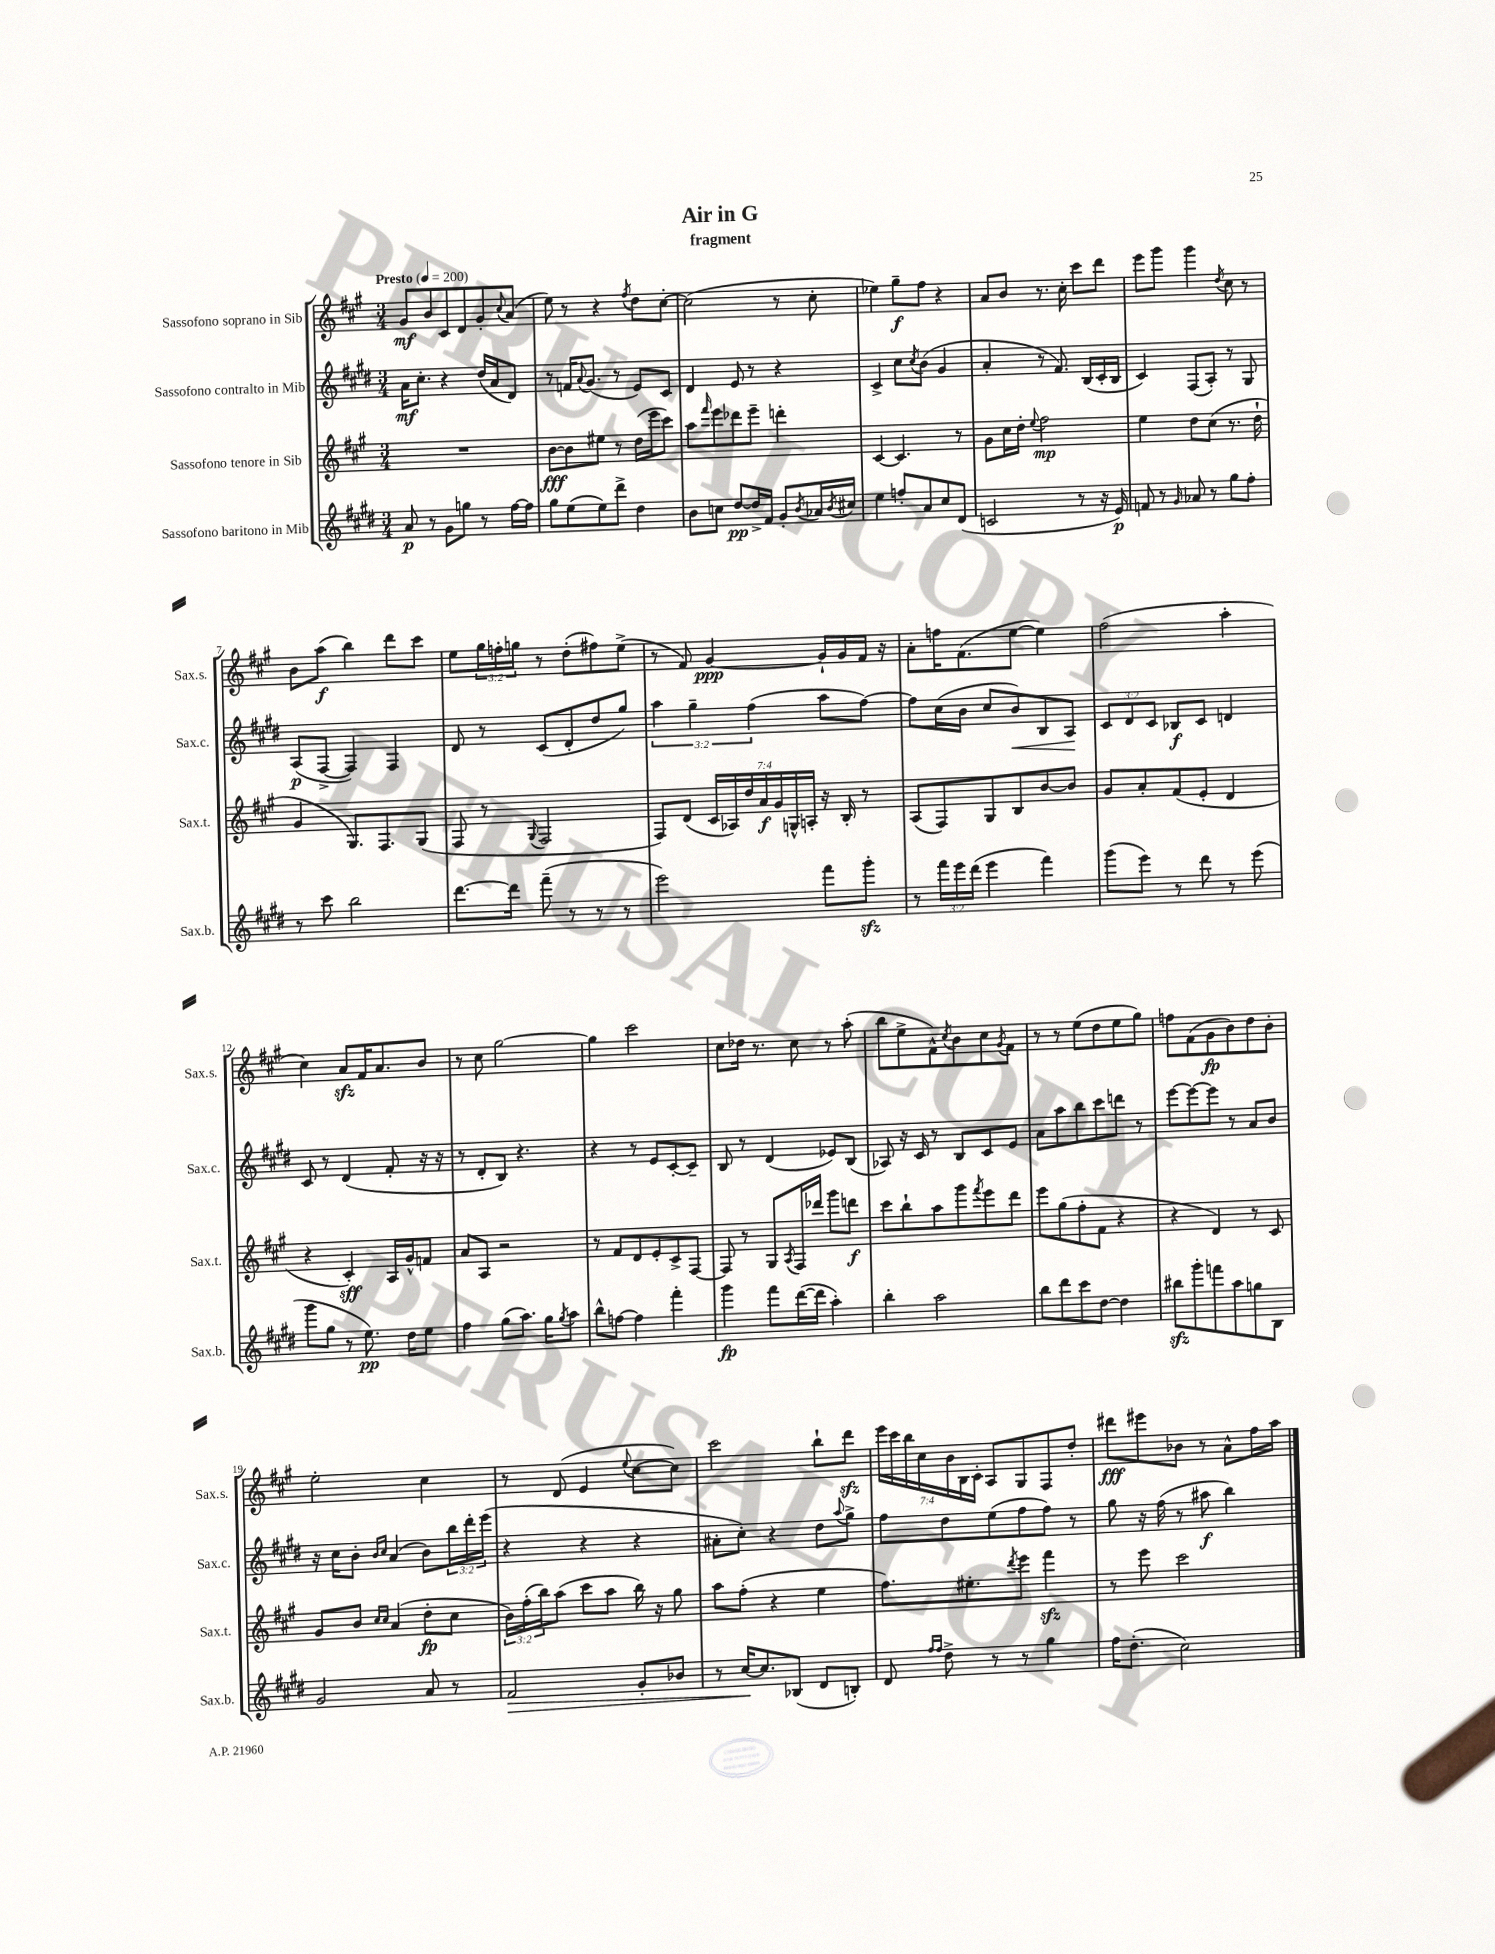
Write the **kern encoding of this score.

**kern	**dynam	**kern	**dynam	**kern	**dynam	**kern	**dynam
*part4	*part4	*part3	*part3	*part2	*part2	*part1	*part1
*staff4	*staff4	*staff3	*staff3	*staff2	*staff2	*staff1	*staff1
*I"Sassofono baritono in Mib	*	*I"Sassofono tenore in Sib	*	*I"Sassofono contralto in Mib	*	*I"Sassofono soprano in Sib	*
*I'Sax.b.	*	*I'Sax.t.	*	*I'Sax.c.	*	*I'Sax.s.	*
*clefG2	*	*clefG2	*	*clefG2	*	*clefG2	*
*k[f#c#g#d#]	*	*k[f#c#g#]	*	*k[f#c#g#d#]	*	*k[f#c#g#]	*
*M3/4	*	*M3/4	*	*M3/4	*	*M3/4	*
*MM200	*	*MM200	*	*MM200	*	*MM200	*
=1	=1	=1	=1	=1	=1	=1	=1
!	!	!	!	!	!	!LO:TX:a:B:t=Presto	!
8a/	p	2.r	.	16a\KL	mf	8g#/L	mf
.	.	.	.	8.cc#'\J	.	.	.
8r	.	.	.	.	.	8b/	.
8g#\L	.	.	.	4r	.	8c#/	.
8ggn\J	.	.	.	.	.	8d/	.
8r	.	.	.	(16dd#/LL	.	8g#'/	.
.	.	.	.	16a/J	.	.	.
.	.	.	.	.	.	8qqcc#/	.
[16ff#\LL	.	.	.	8d#/J)	.	(8a/J	.
16ff#\JJ]	.	.	.	.	.	.	.
=2	=2	=2	=2	=2	=2	=2	=2
8gg#\L	.	[8b\L	fff	8r	.	8ee\)	.
(8ee\	.	8b\]	.	16fn/KL	.	8r	.
.	.	.	.	8qqa/	.	.	.
.	.	.	.	(8.g#/J	.	.	.
8ee\)	.	8ee#X\J	.	.	.	4r	.
8ddd#^\J	.	8r	.	8r	.	.	.
.	.	.	.	.	.	8qff#/	.
4dd#\	.	(16dd\LL	.	8e/L)	.	8dd\L	.
.	.	16eee\J	.	.	.	.	.
.	.	8ccc#\J)	.	8c#/J	.	[8cc#'\J	.
=3	=3	=3	=3	=3	=3	=3	=3
8b\L	.	8aa\L	.	4d#/	.	(2cc#\]	.
.	.	16qqfff#/	.	.	.	.	.
8ccn\J	.	8eee\	.	.	.	.	.
[8dd#/L	pp	8ddd-X\	.	8e/	.	.	.
16dd#^/L]	.	8eee~\J	.	8r	.	.	.
16f#/JJ	.	.	.	.	.	.	.
8g#'/L	.	4dddn'\	.	4r	.	8r	.
8qb/	.	.	.	.	.	.	.
16a-X/L	.	.	.	.	.	8cc#'\	.
8qb/	.	.	.	.	.	.	.
16cc#X/JJ	.	.	.	.	.	.	.
=4	=4	=4	=4	=4	=4	=4	=4
4ee\	.	[4c#/	.	4c#^/	.	4ee-X\)	.
8ffn'/L	.	4.c#/]	.	8cc#\L	.	8gg#~\L	f
.	.	.	.	8qcc#/	.	.	.
8a/	.	.	.	(8b\J	.	8ff#\J	.
8cc#/	.	.	.	4g#/	.	4r	.
(8d#/J	.	8r	.	.	.	.	.
=5	=5	=5	=5	=5	=5	=5	=5
2cn/	.	8g#\L	.	4a'/	.	8a/L	.
.	.	16cc#\L	.	.	.	8b/J	.
.	.	16dd'\JJ	.	.	.	.	.
.	.	8qqee/	.	.	.	.	.
.	.	2ff#\	mp	8r	.	8.r	.
.	.	.	.	8.f#/)	.	.	.
.	.	.	.	.	.	16cc#'\	.
8r	.	.	.	.	.	8ccc#\L	.
.	.	.	.	(16B/LL	.	.	.
16r	.	.	.	16c#'/	.	8ddd\J	.
16e/)	p	.	.	16B/JJ	.	.	.
=6	=6	=6	=6	=6	=6	=6	=6
8fn/	.	4ee\	.	4c#/)	.	8eee\L	.
8r	.	.	.	.	.	8ggg#\J	.
16qqg#/	.	.	.	.	.	.	.
8a-X/	.	8dd\L	.	(8F#/L	.	4ggg#\	.
8r	.	(8cc#\J	.	8A'/J)	.	.	.
.	.	.	.	.	.	8qdd/	.
8gg#\L	.	8.r	.	8r	.	8cc#\	.
8ff#'\J	.	.	.	8G#/	.	8r	.
.	.	16dd`\	.	.	.	.	.
!!LO:LB:g=z
=7	=7	=7	=7	=7	=7	=7	=7
8r	.	4g#/	.	(8A/L	p	8b\L	.
8ccc#\	.	.	.	[8F#^/J	.	(8aa\J	f
2bb\	.	8.G#/L)	.	4F#/])	.	4bb\)	.
.	.	8.F#/	.	.	.	.	.
.	.	.	.	4F#/	.	8ddd\L	.
.	.	(8G#/J	.	.	.	8ccc#\J	.
=8	=8	=8	=8	=8	=8	=8	=8
[8.ddd#\L	.	8F#/	.	8d#/	.	8ee\L	.
.	.	8r	.	8r	.	24gg#\L	.
.	.	.	.	.	.	24ffn'\	.
16ddd#\Jk]	.	.	.	.	.	.	.
.	.	.	.	.	.	24ggn\JJ	.
.	.	8qqG#/	.	.	.	.	.
(8fff#~\	.	2F#/	.	(8c#/L	.	8r	.
8r	.	.	.	8d#'/	.	(8dd'\L	.
8r	.	.	.	8dd#/	.	8ff#X\)	.
8r	.	.	.	8gg#/J)	.	(8ee^\J	.
=9	=9	=9	=9	=9	=9	=9	=9
2eee\)	.	8F#/L)	.	6aa\	.	8r	.
.	.	(8d/J	.	.	.	8f#/)	.
.	.	.	.	6gg#~\	.	.	.
.	.	28c#/LL	.	.	.	[4g#/	ppp
.	.	28A-X/)	.	.	.	.	.
.	.	28dd/	.	.	.	.	.
.	.	.	.	(6ff#\	.	.	.
.	.	28a/	f	.	.	.	.
.	.	28g#/	.	.	.	.	.
.	.	28Gn^^/	.	.	.	.	.
.	.	28An'/JJ	.	.	.	.	.
8fff#\L	.	16r	.	8aa\L	.	16g#`/LL]	.
.	.	16B'/	.	.	.	16g#/	.
8ggg#zz'\J	.	8r	.	[8ff#\J)	.	16f#/JJ	.
.	.	.	.	.	.	16r	.
=10	=10	=10	=10	=10	=10	=10	=10
8r	.	(8A/L	.	8ff#\L]	.	8a'\L	.
24fff#\LL	.	8F#/)	.	(16cc#\L	.	16ffn\K	.
24eee\	.	.	.	.	.	.	.
.	.	.	.	16b\JJ	.	(8.f#\	.
(24ddd#\JJ	.	.	.	.	.	.	.
4eee\	.	8G#/	.	8cc#/L	.	.	.
!	!	!	!	!	!LO:HP:b	!	!
.	.	8B/	.	8b/)	<	[8ee\J	.
4fff#\)	.	[8b/	.	8B/	.	4ee\])	.
.	.	8b/J]	.	8A/J	.	.	.
.	.	.	.	.	[	.	.
=11	=11	=11	=11	=11	=11	=11	=11
(8ggg#\L	.	8g#/L	.	12c#/L	.	(2ff#\	.
.	.	.	.	12d#/	.	.	.
8eee\J)	.	8a'/	.	.	.	.	.
.	.	.	.	12c#/J	.	.	.
8r	.	(8f#/	.	8B-X/L	f	.	.
8ddd#\	.	8e'/J	.	8c#/J	.	.	.
8r	.	4d/	.	4dn/	.	4aa'\	.
(8eee\	.	.	.	.	.	.	.
!!LO:LB:g=z
=12	=12	=12	=12	=12	=12	=12	=12
8ggg#\L	.	4r	.	8c#/	.	4cc#\)	.
8gg#\J	.	.	.	8r	.	.	.
8r	.	4c#'/)	sff	(4d#/	.	8azz/L	.
8.ee\)	pp	.	.	.	.	16f#/K	.
.	.	.	.	.	.	8.a/	.
.	.	16A/LL	.	8f#'/	.	.	.
16dd#\KL	.	16g#^^/J	.	.	.	.	.
8ee\J	.	8fn/J	.	16r	.	8b/J	.
.	.	.	.	16r	.	.	.
=13	=13	=13	=13	=13	=13	=13	=13
4ff#\	.	8a/L	.	8r	.	8r	.
.	.	8A/J	.	8d#'/L	.	8cc#\	.
(8gg#\L	.	2r	.	8B/J)	.	[2gg#\	.
8.aa\J)	.	.	.	4.r	.	.	.
16gg#\KL	.	.	.	.	.	.	.
8qgg#/	.	.	.	.	.	.	.
8aa\J	.	.	.	.	.	.	.
=14	=14	=14	=14	=14	=14	=14	=14
8bb^^\L	.	8r	.	4r	.	4gg#\]	.
[8ffn\J	.	8f#/L	.	.	.	.	.
4ff\]	.	8d/	.	8r	.	2ccc#\	.
.	.	8e'/	.	8e/L	.	.	.
4fff#'\	.	8c#^/	.	[8c#'/	.	.	.
.	.	[8F#/J	.	8c#~/J]	.	.	.
=15	=15	=15	=15	=15	=15	=15	=15
4ggg#\	fp	8F#/]	.	8B/	.	8cc#\L	.
.	.	8r	.	8r	.	16dd-X\Jk	.
.	.	.	.	.	.	8.r	.
8fff#\L	.	8G#/L	.	(4d#/	.	.	.
.	.	8qA/	.	.	.	.	.
([16ddd#\L	.	16F#/L	.	.	.	8cc#\	.
16ddd#\JJ]	.	16ddd-X/JJ	.	.	.	.	.
4aa'\)	.	8ggg#\L	.	8e-X/L)	.	8r	.
.	.	8dddn\J	f	(8B/J	.	(8aa'\	.
=16	=16	=16	=16	=16	=16	=16	=16
4bb'\	.	8ccc#\L	.	8A-X/)	.	8bb\L	.
.	.	8bb`\	.	16r	.	8ee^\	.
.	.	.	.	16c#/	.	.	.
2aa\	.	8aa\	.	8r	.	8f#^^\)	.
.	.	.	.	.	.	8qcc#/	.
.	.	8ggg#\	.	8B/L	.	8b\	.
.	.	8qfff#/	.	.	.	.	.
.	.	8eee\	.	8c#/	.	8cc#\	.
.	.	.	.	.	.	8qg#/	.
.	.	8ddd\J	.	8e/J	.	8f#\J	.
=17	=17	=17	=17	=17	=17	=17	=17
8bb\L	.	8eee\L	.	8a\L	.	8r	.
8ddd#\	.	(8gg#\	.	8aa\	.	8r	.
8ccc#\	.	8ff#'\	.	8bb\	.	(8ee\L	.
[8dd#\J	.	8f#\J	.	8ccc#\	.	8dd\	.
4dd#\]	.	4r	.	8dddn\J	.	8ee\	.
.	.	.	.	8r	.	8gg#\J)	.
=18	=18	=18	=18	=18	=18	=18	=18
8bb#Xzz\L	.	4r	.	[8eee\L	.	8ffn\L	.
8ggg#'\	.	.	.	8eee\_	.	(8f#\	.
8fffn\	.	4d/)	.	8eee\J]	.	8g#\	fp
8aa\	.	.	.	8r	.	8b\)	.
8ggn\	.	8r	.	8a/L	.	8dd\	.
8B\J	.	8c#/	.	8b/J	.	8b'\J	.
!!LO:LB:g=z
=19	=19	=19	=19	=19	=19	=19	=19
2g#/	.	8g#/L	.	16r	.	2ee'\	.
.	.	.	.	16cc#\KL	.	.	.
.	.	8b/J	.	8b'\J	.	.	.
.	.	16qqcc#/LL	.	16qqb/LL	.	.	.
.	.	16qqcc#/JJ	.	16qqcc#/JJ	.	.	.
.	.	(4a/	.	(4a/	.	.	.
8a/	.	8dd'\L	fp	8b\L)	.	4cc#\	.
8r	.	8cc#\J	.	24bb\L	.	.	.
.	.	.	.	24ddd#'\	.	.	.
.	.	.	.	(24eee\JJ	.	.	.
=20	=20	=20	=20	=20	=20	=20	=20
!	!LO:HP:b	!	!	!	!	!	!
2f#/	>	24b\LL)	.	4r	.	8r	.
.	.	(24ff#'\	.	.	.	.	.
.	.	24bb\J)	.	.	.	.	.
.	.	(8aa\J	.	.	.	(8d/	.
.	.	8ccc#\L	.	4r	.	4e/	.
.	.	8aa\J	.	.	.	.	.
.	.	.	.	.	.	8qqee/	.
8g#'/L	.	16bb\)	.	4r	.	[8cc#\L	.
.	.	16r	.	.	.	.	.
8b-X/J	.	8gg#\	.	.	.	8cc#\J])	.
=21	=21	=21	=21	=21	=21	=21	=21
8r	.	8aa\L	.	8a#X'\L	.	2ccc#\	.
[16cc#/KL	.	(8ff#'\J	.	8cc#'\J)	.	.	.
8.cc#/]	]	.	.	.	.	.	.
.	.	4r	.	4r	.	.	.
(8B-X/J	.	.	.	.	.	.	.
8d#/L	.	4ee\	.	8dd#\L	.	8bb`\L	.
.	.	.	.	8qqaa/	.	.	.
8Bn'/J)	.	.	.	8gg#^\J	.	8dddzz\J	.
=22	=22	=22	=22	=22	=22	=22	=22
8d#/	.	8.ff#\L)	.	8ff#\L	.	28eee\LL	.
.	.	.	.	.	.	28ccc#\	.
.	.	.	.	.	.	28bb\	.
.	.	.	.	.	.	28cc#\	.
16qqff#/LL	.	.	.	.	.	.	.
16qqff#/JJ	.	.	.	.	.	.	.
8dd#^\	.	.	.	8dd#\	.	.	.
.	.	.	.	.	.	28b\	.
.	.	.	.	.	.	28B\	.
.	.	8.ee#X'\	.	.	.	.	.
.	.	.	.	.	.	28c#'\JJ	.
8r	.	.	.	(8ee\	.	8A/L	.
.	.	8qddd/	.	.	.	.	.
8r	.	8eee\J	.	8ff#\	.	8G#/	.
4gg#\	.	4fff#zz\	.	8ff#\J)	.	8F#/	.
.	.	.	.	8r	.	8dd'/J	.
=23	=23	=23	=23	=23	=23	=23	=23
16ff#\KL	.	8r	.	8gg#\	.	8ddd#X\L	fff
(8.dd#'\J	.	.	.	.	.	.	.
.	.	8eee\	.	16r	.	8eee#X\	.
.	.	.	.	(16ff#\	.	.	.
2cc#\)	.	2ccc#\	.	8r	.	8b-X\J	.
.	.	.	.	8aa#X\	f	8r	.
.	.	.	.	4bb\)	.	8a^^\L	.
.	.	.	.	.	.	16ff#\L	.
.	.	.	.	.	.	16aa\JJ	.
==	==	==	==	==	==	==	==
*-	*-	*-	*-	*-	*-	*-	*-
